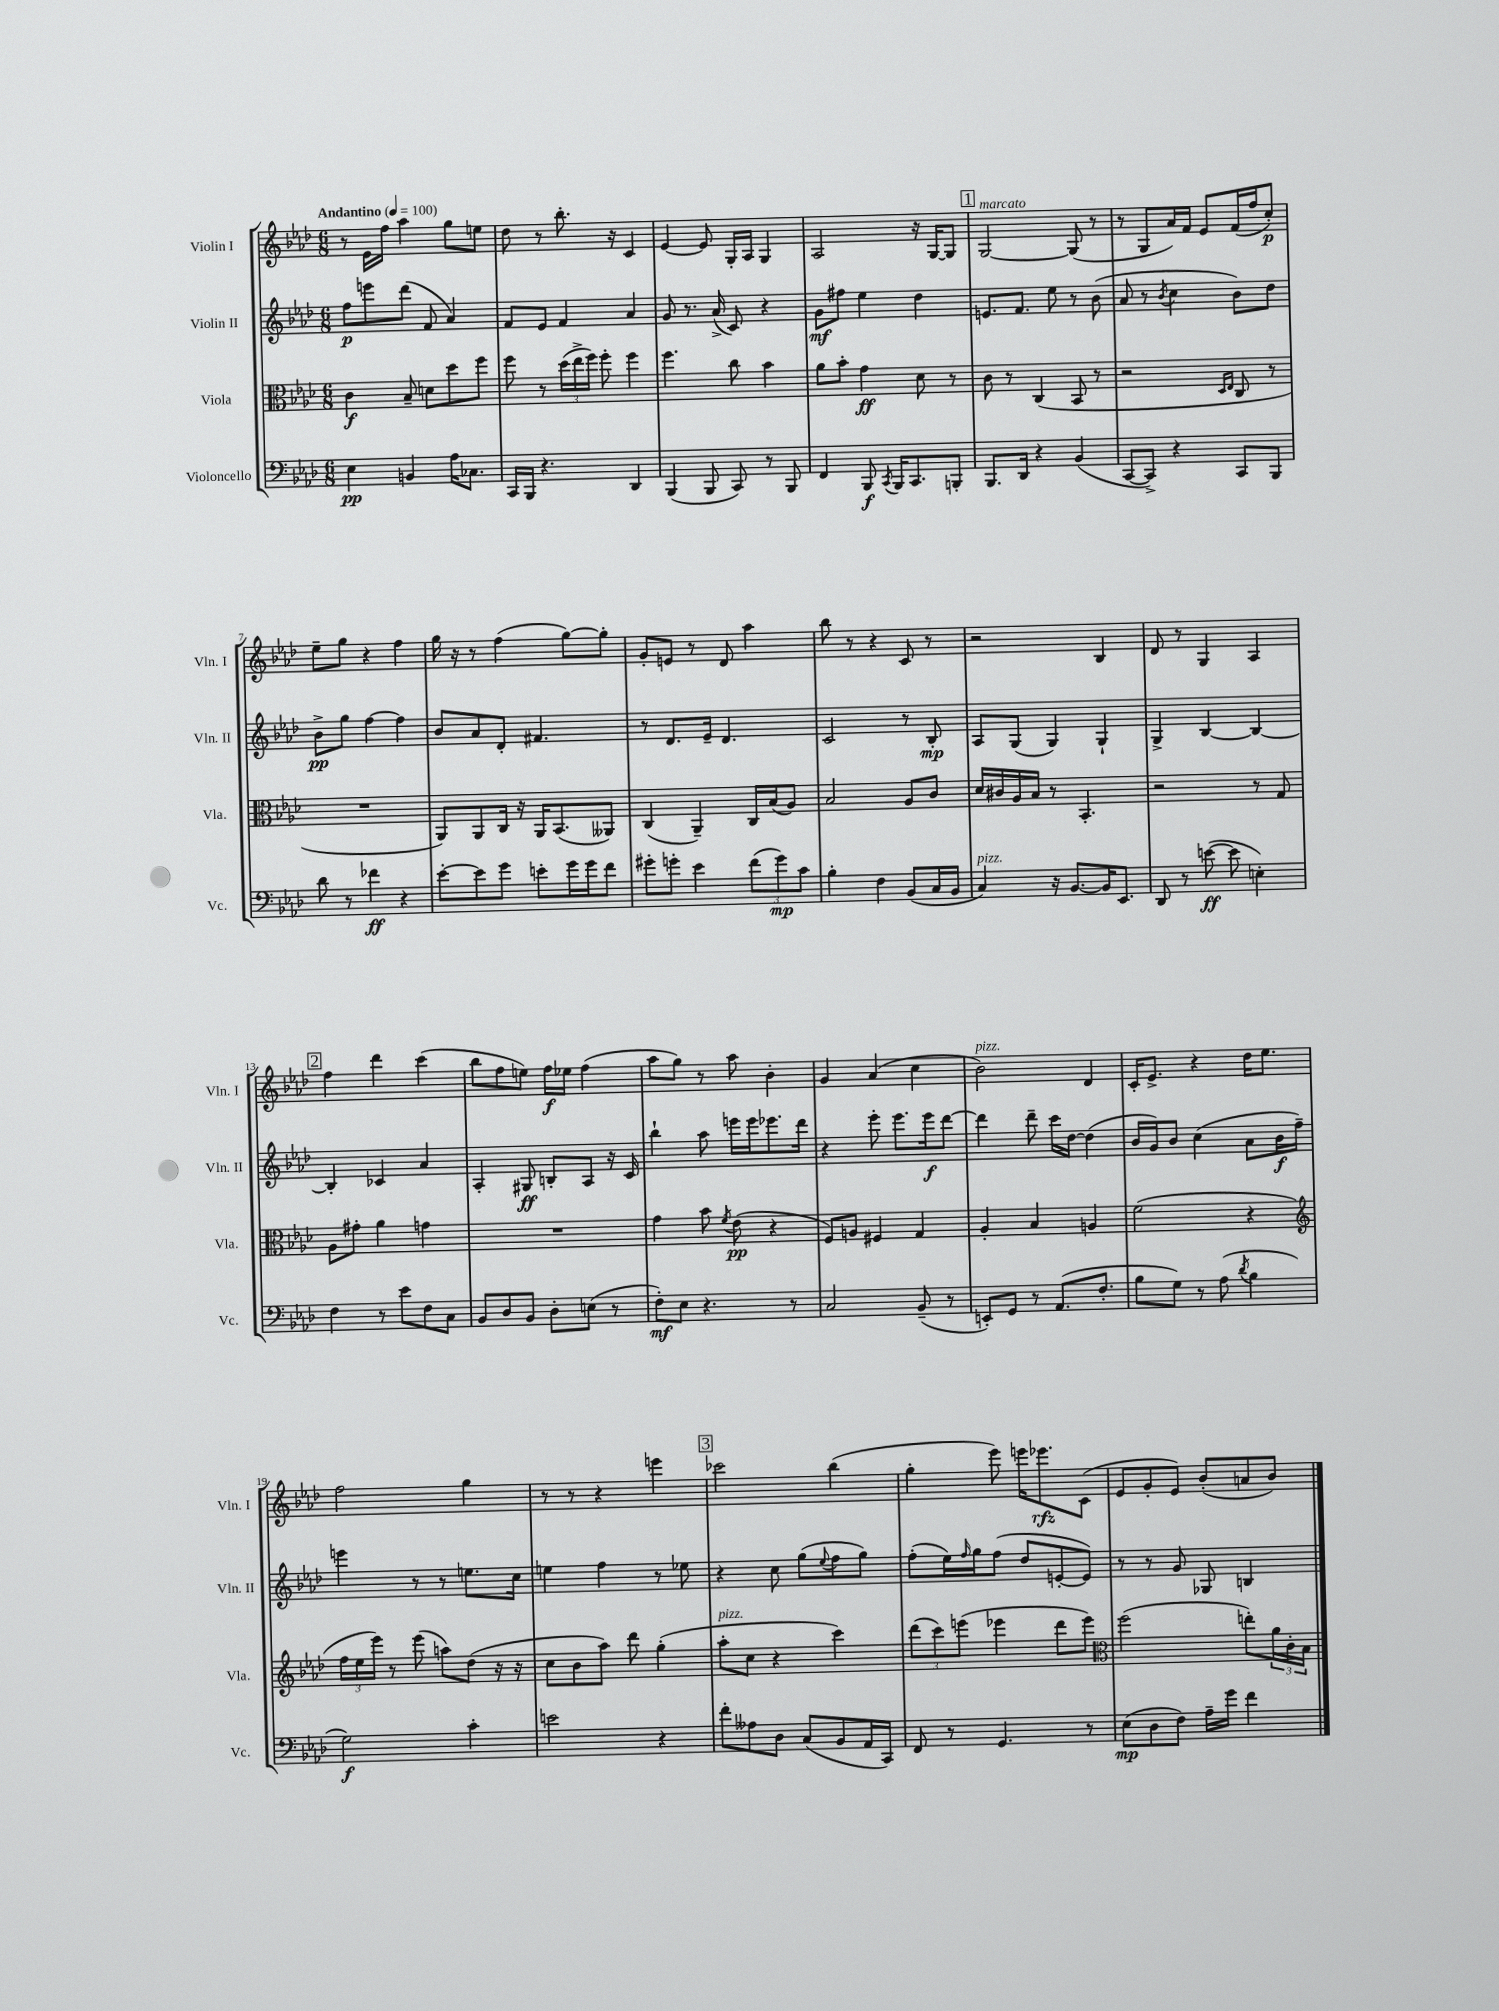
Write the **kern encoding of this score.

**kern	**kern	**kern	**kern
*staff4	*staff3	*staff2	*staff1
*clefF4	*clefC3	*clefG2	*clefG2
*k[b-e-a-d-]	*k[b-e-a-d-]	*k[b-e-a-d-]	*k[b-e-a-d-]
*M6/8	*M6/8	*M6/8	*M6/8
*MM100	*MM100	*MM100	*MM100
4E-	4c	8ff	8r
.	.	8eee	16e-
.	.	.	16ff
4BB	8B-~	(8ddd-	4aa-
.	8d	8f	.
16A-	8dd-	4a-)	8gg
8.C-	.	.	.
.	8ff	.	8ee
=	=	=	=
16CC	8ff	8f	8dd-
16BBB-	.	.	.
4.r	8r	8e-	8r
.	(24dd-	4f	8.bb-'
.	24ee-^	.	.
.	24ff)	.	.
.	8ff'	.	.
.	.	.	16r
4DD-	4ff	4a-	4c
=	=	=	=
(4BBB-	4.ff	8g	[4e-
.	.	8.r	.
8BBB-	.	.	8e-]
.	.	(16a-^	.
8CC)	8cc	8c)	16G'
.	.	.	16A-
8r	4b-	4r	4G
8BBB-	.	.	.
=	=	=	=
4FF	8a-	8g	2A-
.	8b-'	8ff#	.
8BBB-	4g	4ee-	.
8qCC	.	.	.
16BBB-	.	.	.
8.CC	.	.	.
.	8d-	4dd-	16r
.	.	.	[16G
8BBB'	8r	.	8G]
=	=	=	=
8.BBB-	8c	8.e	[2G
.	8r	.	.
16DD-	.	8.f	.
4r	(4C	.	.
.	.	8ee-	.
(4BB-	8BB-	8r	(8G]
.	8r	(8b-	8r
=	=	=	=
[8CC	2r	8a-	8r
8CC^])	.	8r	8G
.	.	8qb-	.
4r	.	4cc	16a-)
.	.	.	16f
.	.	.	8e-
.	16qqD-	.	.
.	16qqE-	.	.
8CC	8C	8b-)	(16f
.	.	.	16ff
8BBB-	8r	8dd-	8cc')
=	=	=	=
8d-	2.r	8b-^	8ee-~
8r	.	8gg	8gg
4f-	.	[4ff	4r
4r	.	4ff]	4ff
=	=	=	=
[8e-'	8AA-)	8b-	16gg
.	.	.	16r
8e-]	8AA-	8a-	8r
8g	16C	8d-'	(4ff
.	16r	.	.
8e'	16AA-	4.f#	.
.	(8.BB-	.	.
16g	.	.	[8gg)
16g	.	.	.
8f	8AA--)	.	8gg']
=	=	=	=
8g#'	(4C	8r	8g'
8g'	.	8.d-	8e
4e-	4AA-~)	.	8r
.	.	16e-~	.
.	.	4.d-	8d-
(12f	16C	.	4aa-
.	(16B-	.	.
12g)	.	.	.
.	8A-)	.	.
12c	.	.	.
=	=	=	=
4B-'	2B-	2c	8bb-
.	.	.	8r
4F	.	.	4r
(8BB-	8A-	8r	8c
16C	8c	8B-'	8r
16BB-	.	.	.
=	=	=	=
4C)	16d-	8A-	2r
.	16c#	.	.
.	16A-	(8G	.
.	16B-	.	.
16r	8r	4G)	.
[8.BB-	.	.	.
.	4.BB-'	.	.
16BB-]	.	4G`	4B-
8.EE-	.	.	.
=	=	=	=
8DD-	2r	4G^	8d-
8r	.	.	8r
([8e	.	[4B-	4G
8e]	.	.	.
4E')	8r	4B-_	4A-
.	8G	.	.
=	=	=	=
4F	8A-	4B-']	4ff
.	8g#'	.	.
8r	4a-	4c-	4ddd-
8e-	.	.	.
8F	4g	4a-	(4ccc
8C	.	.	.
=	=	=	=
8BB-	2.r	4A-'	8bb-
8D-	.	.	8ff
8BB-	.	8G#	8ee)
8D-'	.	8B'	16ff
.	.	.	16ee-
(8E	.	8A-	(4ff
8r	.	16r	.
.	.	16c	.
=	=	=	=
8F')	4g	4bb-`	8aa-
8E-	.	.	8gg)
4.r	8b-	8aa-	8r
.	8qf	.	.
.	(8e-	16eee	8aa-
.	.	16eee	.
.	4r	8.eee-	4b-'
8r	.	.	.
.	.	16ddd-	.
=	=	=	=
2C	8F)	4r	4g
.	8A	.	.
.	4F#	8eee-'	(4a-
.	.	8.eee-	.
(8BB-~	4G	.	4cc
.	.	16eee-	.
8r	.	[8ddd-	.
=	=	=	=
8EE')	4A-'	4ddd-]	2b-)
8GG	.	.	.
8r	4B-	8ddd-~	.
(8.AA-	.	16ccc	.
.	.	[16dd-	.
.	4A	(4dd-]	4d-
8.F'	.	.	.
=	=	=	=
8B-	(2f	16b-	16c'
.	.	16g)	8.e-^
8G)	.	8b-	.
8r	.	(4cc	4r
(8A-	.	.	.
8qd-	.	.	.
4B-	4r	8a-	16dd-
.	.	.	8.ee-
.	.	16b-	.
.	.	16ff~)	.
=	=	=	=
*	*clefG2	*	*
2G)	24ff	4eee	2ff
.	24ee-	.	.
.	24eee-)	.	.
.	8r	.	.
.	(8eee-	8r	.
.	8aa)	8r	.
4c'	(8dd-	8.ee	4gg
.	16r	.	.
.	16r	16cc	.
=	=	=	=
2e	8cc	4ee	8r
.	8b-	.	8r
.	8aa-)	4ff	4r
.	8ddd-	.	.
4r	(4gg'	8r	4eee
.	.	8ee-	.
=	=	=	=
8f'	8aa-'	4r	2ccc-
8A--	8cc	.	.
8D-	4r	8cc	.
(8C	.	(8gg	.
.	.	8qqee-	.
8BB-	4ccc)	8ff	(4bb-
16AA-	.	8gg)	.
16CC)	.	.	.
=	=	=	=
8FF	(12ddd-	(8ff'	4gg'
.	12ccc)	.	.
8r	.	16ee-)	.
.	(12eee	.	.
.	.	16qqff	.
.	.	16gg	.
4.GG	4eee-	(8ff	8eee-)
.	.	8dd-	16eee
.	.	.	8.eee-
.	8ddd-	[8e'	.
8r	8eee-)	8e])	(8c
=	=	=	=
*	*clefC3	*	*
(8E-	(2ff	8r	8e-
8D-	.	8r	8g'
8F)	.	8g	8e-)
16A-~	.	8G-	(8b-'
16g	.	.	.
4f	8ee')	4B	8a
.	24a-	.	8b-)
.	24c'	.	.
.	24B-	.	.
==	==	==	==
*-	*-	*-	*-
